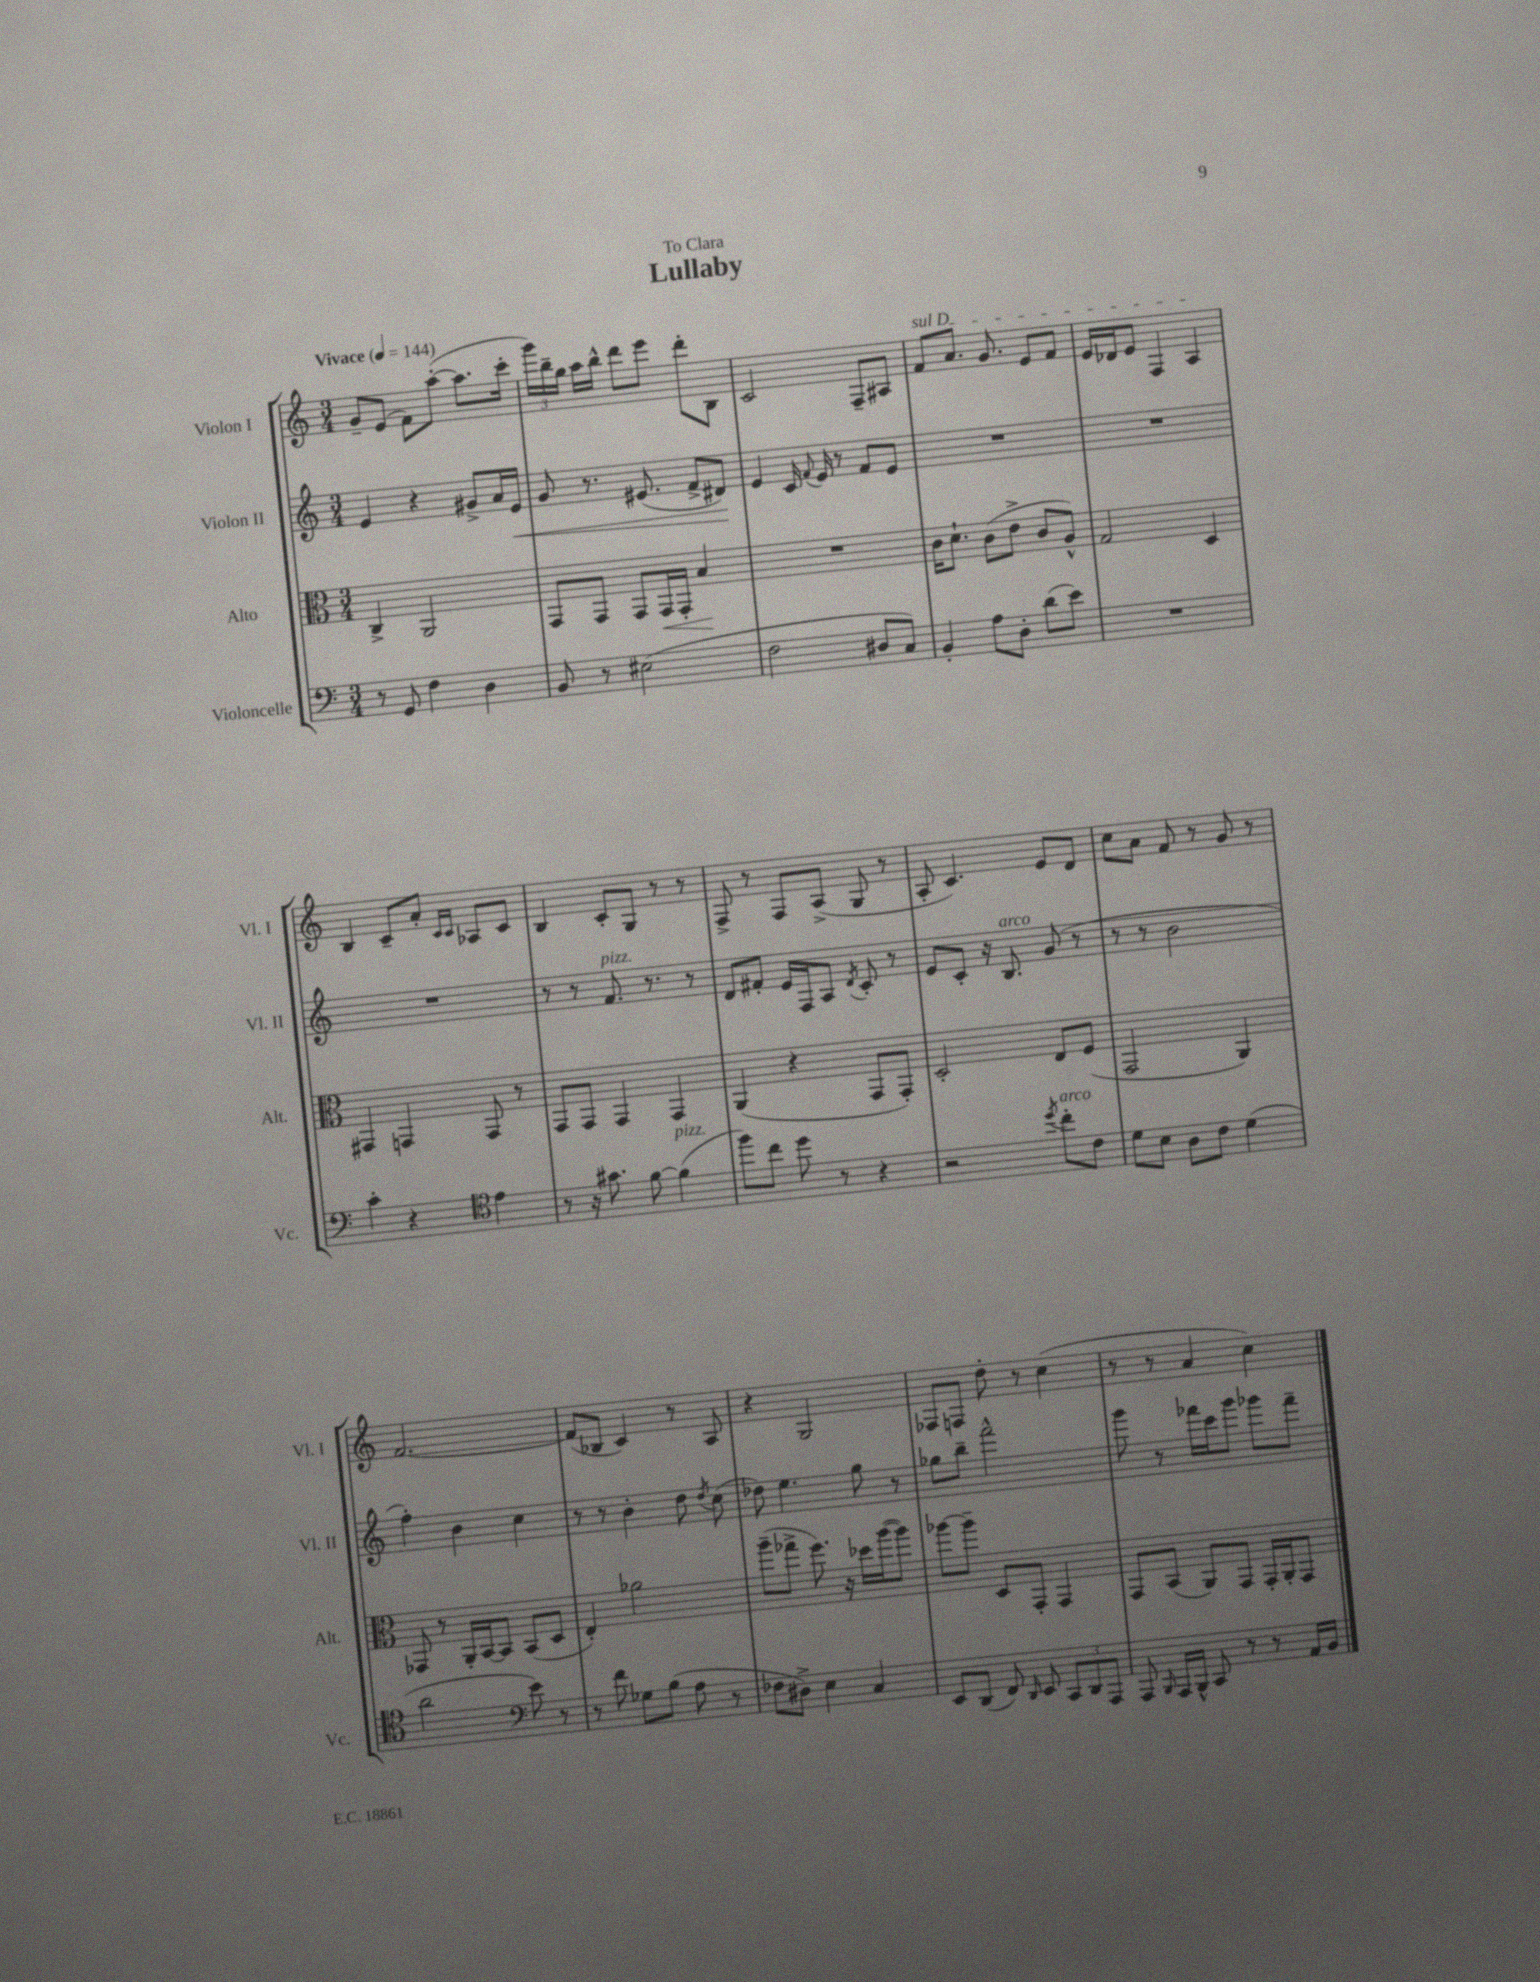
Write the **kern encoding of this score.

**kern	**kern	**kern	**kern
*staff4	*staff3	*staff2	*staff1
*clefF4	*clefC3	*clefG2	*clefG2
*k[]	*k[]	*k[]	*k[]
*M3/4	*M3/4	*M3/4	*M3/4
*MM144	*MM144	*MM144	*MM144
8r	4C^/	4e/	8g~/L
8GG/	.	.	(8e/J
4F\	2AA/	4r	8f\L)
.	.	.	([8aa'\J
4D\	.	8g#^/L	8.aa\]L
.	.	16a/L	.
.	.	16e/JJ	16ccc'\Jk
=	=	=	=
8BB/	8GG/L	8g/	24ggg\LL)
.	.	.	24bb~\
.	.	.	24gg\JJ
8r	8GG/J	8.r	16aa\LL
.	.	.	16bb^^\JJ
(2E#\	8GG/L	.	8ddd\L
.	.	(8.e#/	.
.	16GG/L	.	8eee\J
.	16GG'/JJ	.	.
.	4B/	8f^/L	8ddd'\L
.	.	8d#/J)	8B\J
=	=	=	=
2F\	2.r	4e/	2c/
.	.	16c/	.
.	.	8qqf/	.
.	.	16e/	.
.	.	8r	.
8D#/L	.	8f/L	8F~/L
8C/J)	.	8e/J	8A#/J
=	=	=	=
4BB'/	16c\LK	2.r	8f/L
.	8.d`\J	.	.
.	.	.	8.a/J
8A\L	(8c\L	.	.
.	.	.	8.g/
8D'\J	8e^\J	.	.
(8d\L	8c/L	.	8e/L
8e\J)	8A^^/J)	.	8f/J
=	=	=	=
2.r	2G/	2.r	16e/LL
.	.	.	16d-/J
.	.	.	8e/J
.	.	.	4F/
.	4D/	.	4A/
=	=	=	=
4c'\	4GG#/	2.r	4B/
4r	4GG/	.	8c~/L
.	.	.	8a'/J
*clefC4	*	*	*
.	.	.	16qqc/LL
.	.	.	16qqc/JJ
4e\	8GG/	.	8A-/L
.	8r	.	8c/J
=	=	=	=
8r	8GG/L	8r	4B/
16r	8GG/J	8r	.
8.g#\	.	.	.
.	4GG/	8.f/	8c'/L
[8f\	.	.	8G/J
.	.	8.r	.
(4f\]	4GG/	.	8r
.	.	8r	8r
=	=	=	=
8ff\L)	(4AA/	8d/L	8F^/
8cc\J	.	8f#'/J	8r
8dd\	4r	16e/LL	8F/L
.	.	16F/J	.
8r	.	8A/J	(8A^/J
.	.	8qd/	.
4r	8GG/L	8c'/	8G/
.	8GG'/J)	8r	8r
=	=	=	=
2r	2D'/	8e/L	8A'/
.	.	8c'/J	4.c/)
.	.	16r	.
.	.	8.B/	.
8qdd/	.	.	.
8cc'\L	8E/L	(8g/	8e/L
8c\J	(8F/J	8r	8d/J
=	=	=	=
8d\L	2GG/	8r	8cc\L
8B\J	.	8r	8a\J
8A\L	.	2b\	8f/
8c\J	.	.	8r
(4d\	4AA/)	.	8g/
.	.	.	8r
=	=	=	=
2a\	8GG-/	4ff'\)	[2.f/
.	8r	.	.
.	16AA'/LL	4b\	.
.	[16BB/J	.	.
.	8BB/]J	.	.
*clefF4	*	*	*
8e\)	(8BB/L	4cc\	.
8r	8D/J	.	.
=	=	=	=
8r	4E'/)	8r	(8f/]L
8f\	.	8r	8B-/J
8G-\L	2a-\	4b'\	4c/)
(8B\J	.	.	.
8A\	.	8dd\	8r
.	.	8qdd/	.
8r	.	(8cc\	8A/
=	=	=	=
8F-\L	(8aa~\L	8dd-\)	4r
8D#^\J)	8gg-^\J	4.ee\	.
4E\	8.ff\)	.	2G/
.	16r	.	.
4C/	16dd-\LL	8gg\	.
.	([16aa\J	.	.
.	8aa\]J)	8r	.
=	=	=	=
8EE/L	[8aa-\L	8gg-\L	8F-/L
(8DD/J	8aa-~\]J	8bb~\J	8F/J
8FF/)	8D/L	2fff^^\	8dd'\
16qqDD/	.	.	.
8EE/	8GG'/J	.	8r
12CC/L	4GG/	.	(4cc\
12DD/	.	.	.
12AAA/J	.	.	.
=	=	=	=
8AAA/	8GG/L	8ggg\	8r
16qqBBB/	.	.	.
16AAA/LL	(8BB/J	8r	8r
16BBB^^/JJ	.	.	.
8CC/	8AA/L)	16fff-\LL	4a/
.	.	16ccc\J	.
8r	8GG/J	8ggg\J	.
8r	16GG'/LL	8ggg-\L	4cc\)
.	16AA'/J	.	.
16AA/LL	8GG/J	8fff-~\J	.
16BB/JJ	.	.	.
==	==	==	==
*-	*-	*-	*-
